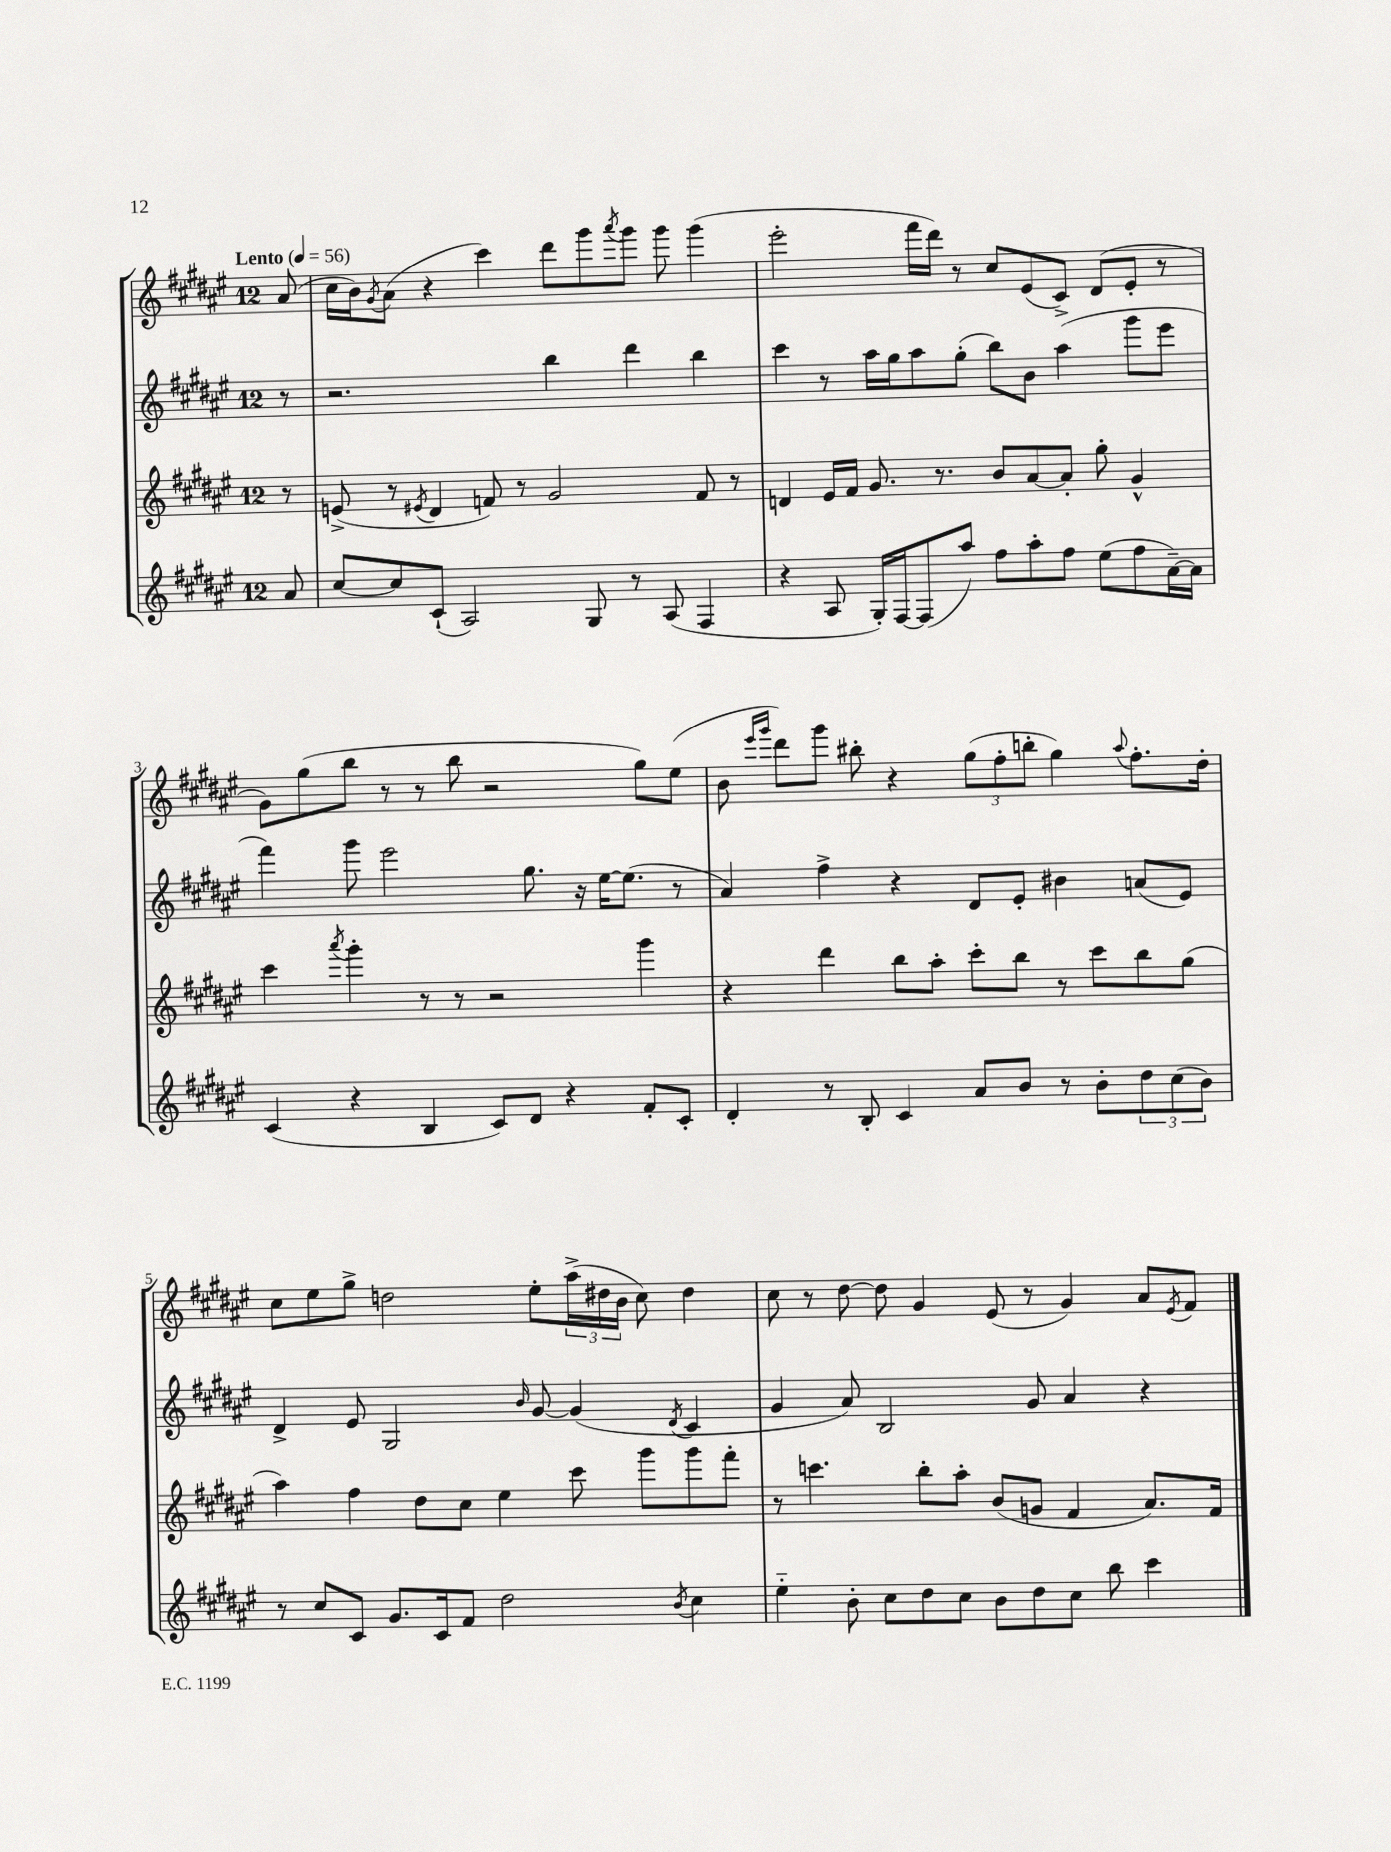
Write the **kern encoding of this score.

**kern	**kern	**kern	**kern
*part4	*part3	*part2	*part1
*staff4	*staff3	*staff2	*staff1
*clefG2	*clefG2	*clefG2	*clefG2
*k[f#c#g#d#a#e#]	*k[f#c#g#d#a#e#]	*k[f#c#g#d#a#e#]	*k[f#c#g#d#a#e#]
*M12/8	*M12/8	*M12/8	*M12/8
*MM56	*MM56	*MM56	*MM56
=	=	=	=
!	!	!	!LO:TX:a:B:t=Lento
8a#/	8r	8r	(8a#/
=1	=1	=1	=1
[8cc#/L	(8en^/	2.r	16cc#\LL
.	.	.	16b\J)
.	.	.	8qg#/
8cc#/]	8r	.	(8a#\J
.	8qe#X/	.	.
(8c#`/J	4d#/	.	4r
2A#/)	.	.	.
.	8fn/)	.	4ccc#\)
.	8r	.	.
.	2g#/	4bb\	8ddd#\L
8G#/	.	.	8ggg#\
.	.	.	8qaaa#/
8r	.	4ddd#\	8ggg#\J
(8A#/	.	.	8ggg#\
4F#/	8f/	4bb\	(4ggg#\
.	8r	.	.
=2	=2	=2	=2
4r	4dn/	4ccc#\	2eee#'\
8A#/	16e#/LL	8r	.
.	16f#/JJ	.	.
16G#'/LL)	8.g#/	16aa#\LL	.
[16F#/J	.	16gg#\J	.
(8F#/]	.	8aa#\	16fff#\LL
.	8.r	.	16ddd#\JJ)
8aa#/J)	.	(8gg#'\J	8r
8ff#\L	8b/L	8bb\L)	8cc#/L
8aa#'\	[8a#/	8b\J	(8e#/
8ff#\J	8a#'/J]	(4aa#\	8c#^/J)
(8ee#\L	8gg#'\	.	(8d#/L
8ff#\	4g#^^/	8ggg#\L	8e#'/J
[16a#~\L)	.	8eee#\J	8r
16a#\JJ]	.	.	.
!!LO:LB:g=z
=3	=3	=3	=3
(4c#/	4ccc#\	4fff#\)	8g#\L)
.	.	.	(8gg#\
.	8qaaa#/	.	.
4r	4ggg#'\	8ggg#\	8bb\J
.	.	2eee#\	8r
4B/	8r	.	8r
.	8r	.	8bb\
8c#/L)	2r	.	2r
8d#/J	.	8.gg#\	.
4r	.	.	.
.	.	16r	.
.	.	[16ee#\KL	.
.	.	(8.ee#\J]	.
8f#'/L	4ggg#\	.	8gg#\L)
8c#'/J	.	8r	(8ee#\J
=4	=4	=4	=4
4d#'/	4r	4a#/)	8b\
.	.	.	16qqeee#/LL
.	.	.	16qqggg#/JJ
.	.	.	8ddd#\L)
8r	4ddd#\	4ff#^\	8ggg#\J
8B'/	.	.	8bb#X'\
4c#/	8bb\L	4r	4r
.	8aa#'\J	.	.
8a#/L	8ccc#'\L	8d#/L	(12gg#\L
.	.	.	12ff#'\
8b/J	8bb\J	8e#'/J	.
.	.	.	12bbn'\J
8r	8r	4b#X\	4gg#\)
8b'\L	8ccc#\L	.	.
.	.	.	8qqaa#/
12dd#\	8bb\	(8an/L	8.ff#'\L
(12cc#\	.	.	.
.	(8gg#\J	8e#/J)	.
12b\J)	.	.	.
.	.	.	16dd#'\Jk
!!LO:LB:g=z
=5	=5	=5	=5
8r	4aa#\)	4d#^/	8cc#\L
8cc#/L	.	.	8ee#\
8c#/J	4ff#\	8e#/	8gg#^\J
8.g#/L	.	2G#/	2ddn\
.	8dd#\L	.	.
16c#/k	.	.	.
8f#/J	8cc#\J	.	.
2dd#\	4ee#\	.	.
.	.	16qqb/	.
.	.	[8g#/	8ee#'\L
.	8ccc#\	(4g#/]	(24aa#^\L
.	.	.	24dd#X\
.	.	.	24b\JJ
.	8ggg#\L	.	8cc#\)
8qb/	.	8qd#/	.
4cc#\	8ggg#\	4c#/	4dd#\
.	8fff#'\J	.	.
=6	=6	=6	=6
4ee#\	8r	4g#/	8cc#\
.	4.cccn\	.	8r
8b'\	.	8a#/)	[8dd#\
8cc#\L	.	2B/	8dd#\]
8dd#\	8bb'\L	.	4g#/
8cc#\J	8aa#'\J	.	.
8b\L	(8b/L	.	(8e#/
8dd#\	8gn/J	8g#/	8r
8cc#\J	4f#/	4a#/	4g#/)
8bb\	.	.	.
4ccc#\	8.a#/L)	4r	8a#/L
.	.	.	8qe#/
.	.	.	8f#/J
.	16f#/Jk	.	.
==	==	==	==
*-	*-	*-	*-
